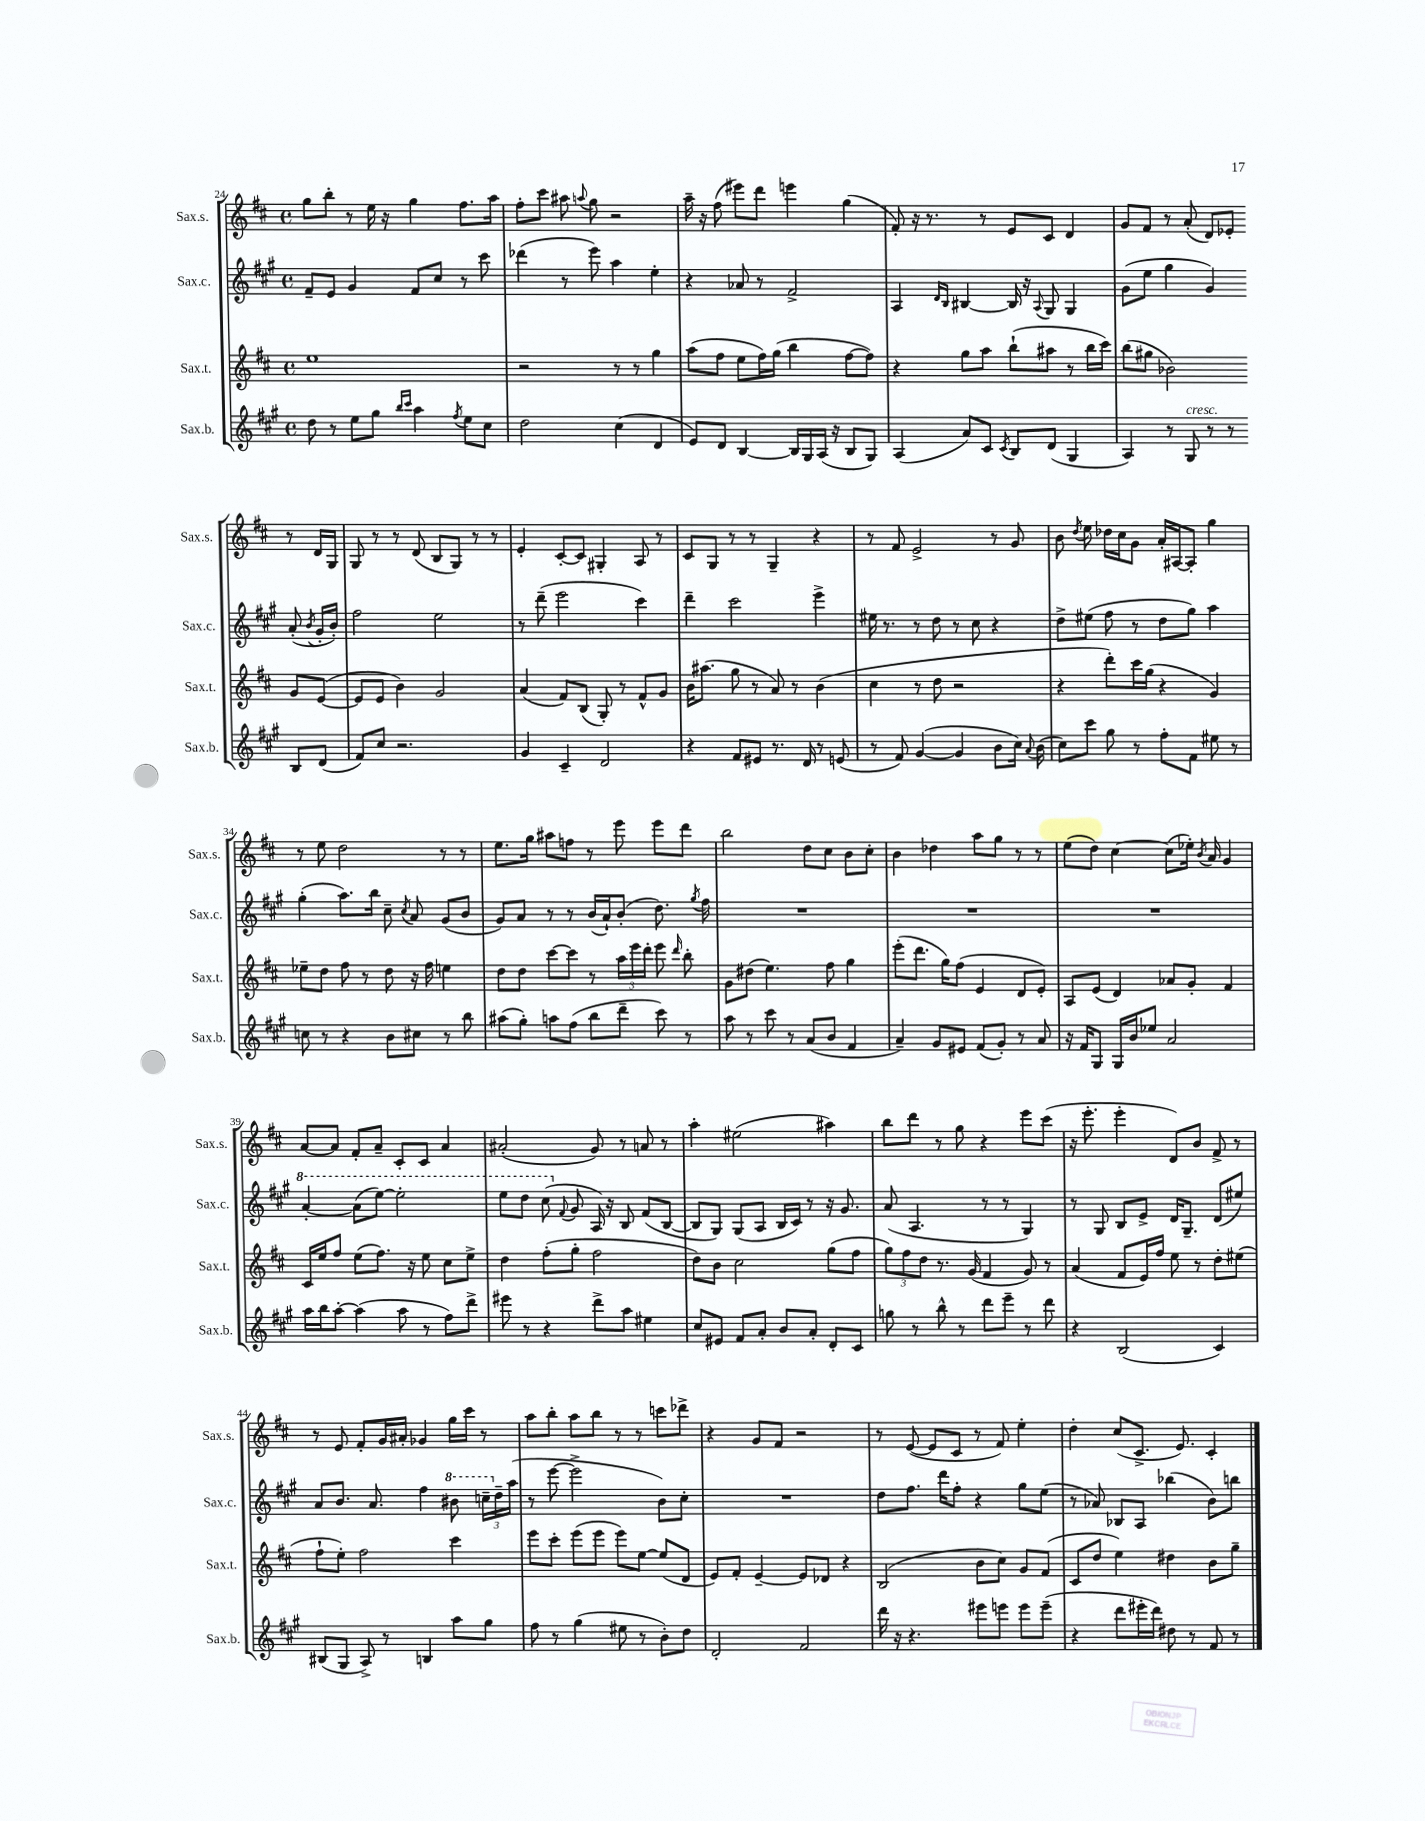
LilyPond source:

<<
\new StaffGroup <<
\new Staff = "s0" \with { instrumentName = "Sax.s." shortInstrumentName = "Sax.s." } {
    \clef treble \key d \major \defaultTimeSignature \time 4/4
    \autoBeamOff g''8[ b''8]-. r8 e''16 r16 g''4 fis''8.[ a''16] |
    fis''8[-. cis'''8] ais''8 \appoggiatura { a''8 } g''8 r2 |
    a''16-- r16 fis''8( eis'''8[) d'''8] e'''4 g''4( |
    fis'8-.) r16 r8. r8 e'8[ cis'8] d'4 |
    g'8[ fis'8] r8 a'8-.( d'8[) ees'8]-. r8 d'16[ g16] |
    g8 r8 r8 d'8( b8[ g8]) r8 r8 |
    e'4-. cis'8[~-. cis'8] gis4-. a8 r8 |
    cis'8[ g8] r8 r8 g4-- r4 |
    r8 fis'8 e'2-> r8 g'8 |
    b'8 \acciaccatura { d''8 } e''8 des''16[ cis''16 g'8] a'16[-. ais16~ ais8]-. g''4 |
    r8 e''8 d''2 r8 r8 |
    e''8.[ g''16] ais''8[ f''8] r8 e'''8 e'''8[ d'''8] |
    b''2 d''8[ cis''8] b'8[ cis''8]-. |
    b'4 des''4 a''8[ g''8] r8 r8 |
    e''8[( d''8]) cis''4~ cis''8[( ees''16]-.) \acciaccatura { b'8 } a'16 g'4 |
    a'8[~ a'8] fis'8[-. a'8]-- cis'8[-. cis'8] a'4 |
    ais'2-.( g'8) r8 a'8 r8 |
    a''4-. eis''2( ais''4) |
    b''8[ d'''8] r8 g''8 r4 e'''8[ cis'''8]( |
    r16 e'''8.-. e'''4-. d'8[) b'8] fis'8-> r8 |
    r8 e'8 fis'8[-. g'16 ais'16]-. ges'4 g''16[ cis'''16] r8 |
    a''8[ b''8]-. a''8[ b''8] r8 r8 c'''8[ des'''8]-> |
    r4 g'8[ fis'8] r2 |
    r8 e'8~( e'8[ cis'8] r8 fis'8) e''4-. |
    d''4-. cis''8[( cis'8.]-> e'8.) cis'4-. \bar "|." |
}
\new Staff = "s1" \with { instrumentName = "Sax.c." shortInstrumentName = "Sax.c." } {
    \clef treble \key a \major \defaultTimeSignature \time 4/4
    \autoBeamOff fis'8[-- e'8] gis'4 fis'8[ cis''8] r8 cis'''8 |
    des'''4( r8 e'''8) a''4 e''4-. |
    r4 aes'8 r8 fis'2-> |
    a4 \grace { d'16[ b16] } bis4~ bis16 r16 \appoggiatura { a8 } gis8 gis4 |
    gis'8[( e''8] gis''4 gis'4) a'8-.( \acciaccatura { b'8 } gis'16[-. b'16]-.) |
    fis''2 e''2 |
    r8 d'''8--( e'''2 cis'''4) |
    d'''4-- cis'''2 e'''4-> |
    eis''16 r8. r8 d''8 r8 cis''8 r4 |
    d''8[-> eis''8]( fis''8 r8 d''8[ gis''8]) a''4 |
    gis''4-.( a''8.[) b''16] cis''8-- \acciaccatura { cis''8 } a'8 gis'8[( b'8] |
    gis'8[) a'8] r8 r8 b'16[( a'16-!) b'8]-.( d''8.) \acciaccatura { gis''8 } fis''16 |
    R1 |
    R1 |
    R1 |
    \ottava #1 a''4~-. a''8[( e'''8]~) e'''2-. |
    e'''8[ d'''8] cis'''8( \ottava #0 \appoggiatura { fis'8 } gis'8 a16) r16 b8 fis'8[( b8]~ |
    b8[ gis8]) gis8[( a8] b16[ cis'16]) r8 r16 gis'8. |
    a'8( a4. r8 r8 gis4) |
    r8 gis8 b8[ e'8]-> d'16[ gis8.]-- d'8[( eis''8]) |
    a'8[ b'8.] a'8. fis''4 \ottava #1 bis''8 \tuplet 3/2 { c'''16[-- \ottava #0 d''16-- a''16]( } |
    r8 e'''8~ e'''2-> b'8[) cis''8]-. |
    R1 |
    d''8[ fis''8.] d'''16[ fis''8]-. r4 gis''8[ e''8]( |
    r8 aes'8) bes8[ a8] bes''4( b'8[) b''8] \bar "|." |
}
\new Staff = "s2" \with { instrumentName = "Sax.t." shortInstrumentName = "Sax.t." } {
    \clef treble \key d \major \defaultTimeSignature \time 4/4
    \autoBeamOff e''1 |
    r2 r8 r8 g''4 |
    a''8[( fis''8] e''8[ fis''16) g''16]( b''4 fis''8[~ fis''8]) |
    r4 g''8[ a''8] b''8[-!( ais''8] r8 b''16[ cis'''16]) |
    b''8[( gis''8] bes'2) g'8[ e'8]~( |
    e'8[ e'8] b'4) g'2 |
    a'4( fis'8[) b8]( g8-.) r8 fis'8[-^ g'8] |
    b'16[ ais''8.]( g''8 r8 a'8) r8 b'4( |
    cis''4 r8 d''8 r2 |
    r4 d'''8[-.) cis'''16 g''16]( r4 g'4) |
    ees''8[-- d''8] fis''8 r8 d''8 r16 fis''16 e''4 |
    d''8[ d''8] cis'''8[~ cis'''8] r8 \tuplet 3/2 { a''16[ e'''16 d'''16]-. } e'''8 \grace { d'''16 } b''8-. |
    g'8[ dis''8]( e''4.) fis''8 g''4 |
    e'''8[-.( d'''8.] g''16[) fis''8]( e'4 d'8[ e'8]-.) |
    a8[ e'8]( d'4) aes'8[ g'8]-. fis'4 |
    cis'16[ e''16 fis''8] e''8[( fis''8.]) r16 e''8 cis''8[ e''8]-> |
    d''4 fis''8[-.( g''8]-. fis''2 |
    d''8[) b'8] cis''2 g''8[( fis''8] |
    \tuplet 3/2 { g''8[) fis''8 d''8] } r8. g'16( fis'4 g'8) r8 |
    a'4( fis'8[ e'16) fis''16] e''8 r8 d''8[-. eis''8]( |
    fis''8[-! e''8]-.) fis''2 cis'''4 |
    e'''8[ cis'''8]-. e'''8[( e'''8] e'''8[) e''8]~ e''8[( d'8] |
    e'8[) fis'8]-. e'4~-- e'8[ des'8] r4 |
    b2( b'8[ cis''8]) g'8[ fis'8]( |
    cis'8[ d''8] e''4) dis''4 b'8[ g''8]-- \bar "|." |
}
\new Staff = "s3" \with { instrumentName = "Sax.b." shortInstrumentName = "Sax.b." } {
    \clef treble \key a \major \defaultTimeSignature \time 4/4
    \autoBeamOff d''8 r8 e''8[ gis''8] \grace { b''16[ cis'''16] } a''4 \acciaccatura { fis''8 } e''8[ cis''8] |
    d''2 cis''4( d'4 |
    e'8[) d'8] b4~ b16[ gis16 a16]( r16 b8[ gis8]) |
    a4( a'8[) cis'8] \acciaccatura { cis'8 } b8[ d'8]( gis4 |
    a4) r8 gis8^\markup { \italic "cresc." } r8 r8 b8[ d'8]( |
    fis'8[) cis''8] r2. |
    gis'4 cis'4-- d'2 |
    r4 fis'8[ eis'8] r8. d'16 r8 e'8( |
    r8 fis'8) gis'4~( gis'4 b'8[ cis''16]) \appoggiatura { a'8 } b'16( |
    cis''8[) cis'''8] gis''8 r8 fis''8[-. fis'8] eis''8 r8 |
    c''8 r8 r4 b'8[ cis''8] r8 b''8 |
    ais''8[( gis''8]-.) a''8[ fis''8]( b''8[ d'''8]-- cis'''8) r8 |
    a''8 r8 cis'''8 r8 a'8[( b'8] fis'4 |
    a'4--) gis'8[ eis'8] fis'8[( gis'8]-.) r8 a'8 |
    r16 fis'16[ gis8] gis16[ b'16 ees''8] a'2 |
    a''16[ b''16 a''8]~-. a''4( a''8 r8 fis''8[) d'''8]-> |
    eis'''8 r8 r4 d'''8[-> a''8] eis''4 |
    cis''8[ eis'8] fis'8[ a'8]-. b'8[ a'8]-. d'8[-. cis'8] |
    g''8 r8 b''8-^ r8 d'''8[ e'''8]-- r8 d'''8 |
    r4 b2( cis'4) |
    bis8[( gis8] a8->) r8 b4 a''8[ gis''8] |
    fis''8 r8 gis''4( eis''8 r8 b'8[-.) d''8] |
    d'2-. fis'2 |
    d'''16 r16 r4. eis'''8[ e'''8] e'''8[ e'''8]--( |
    r4 d'''8[ eis'''16-. d'''16]) dis''8 r8 fis'8 r8 \bar "|." |
}
>>
>>
\layout { \context { \Score currentBarNumber = #24 } }
